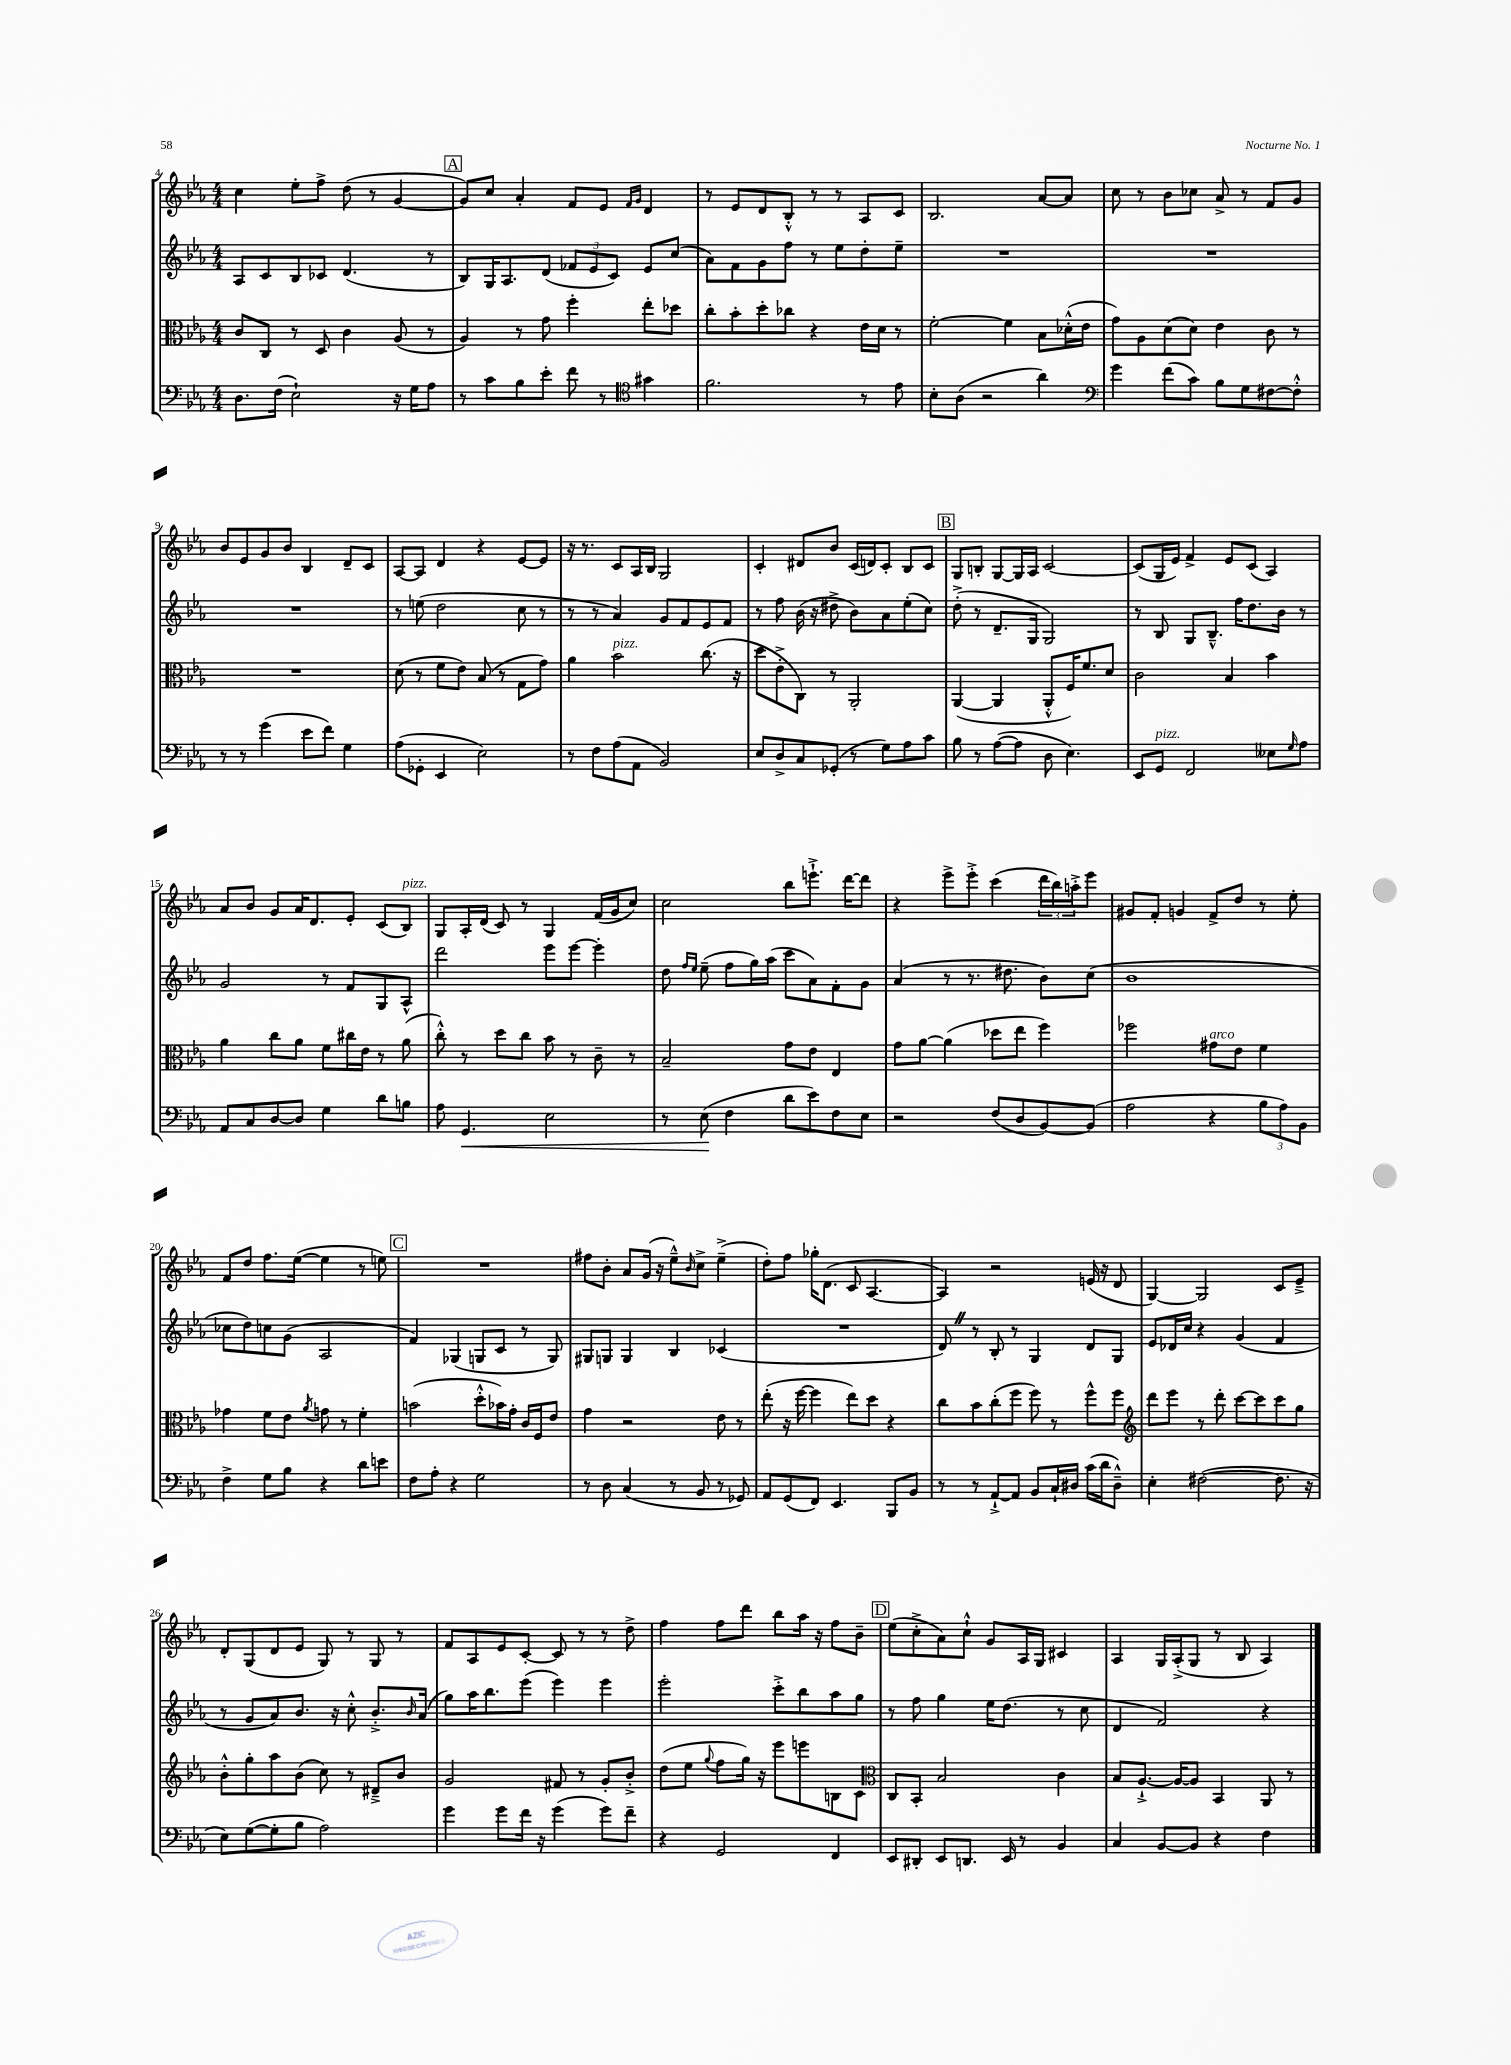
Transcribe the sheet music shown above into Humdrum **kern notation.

**kern	**kern	**kern	**kern
*staff4	*staff3	*staff2	*staff1
*clefF4	*clefC3	*clefG2	*clefG2
*k[b-e-a-]	*k[b-e-a-]	*k[b-e-a-]	*k[b-e-a-]
*M4/4	*M4/4	*M4/4	*M4/4
8.D\L	8c/L	8A-/L	4cc\
.	8C/J	8c/	.
(16F\Jk	.	.	.
2E-`\)	8r	8B-/	8ee-'\L
.	8D/	8c-/J	8ff^\J
.	4c\	(4.d/	(8dd\
.	.	.	8r
16r	(8A-/	.	[4g/
16G\LK	.	.	.
8A-\J	8r	8r	.
=	=	=	=
8r	4A-/)	8B-/L)	8g/]L)
8c\L	.	16G/K	8cc/J
.	.	8.A-/	.
8B-\	8r	.	4a-'/
8e-'\J	8g\	(8d/J	.
8f\	4ff'\	12f-/L	8f/L
.	.	12e-/	.
8r	.	.	8e-/J
.	.	12c/J)	.
*clefC4	*	*	*
.	.	.	16qqf/LL
.	.	.	16qqg/JJ
4g#\	8ee-'\L	8e-/L	4d/
.	8dd-\J	(8cc/J	.
=	=	=	=
2.f\	8cc'\L	8a-\L)	8r
.	8b-'\	8f\	8e-/L
.	8dd'\	8g\	8d/
.	8cc-\J	8ff\J	8B-'^^/J
.	4r	8r	8r
.	.	8ee-\L	8r
8r	16e-\LL	8dd'\	8A-/L
.	16d\JJ	.	.
8e-\	8r	8ee-~\J	8c/J
=	=	=	=
8B-'\L	[2f'\	1r	2.B-/
(8A-\J	.	.	.
2r	.	.	.
.	4f\]	.	.
4a-\)	8B-\L	.	[8a-/L
.	(16d-'^^\L	.	8a-/]J
.	16e-\JJ	.	.
=	=	=	=
*clefF4	*	*	*
4g\	8g\L)	1r	8cc\
.	8A-\	.	8r
(8f\L	(8d\	.	8b-\L
8c\J)	8d\J)	.	8cc-\J
8B-\L	4e-\	.	8a-^/
8G\	.	.	8r
[8F#\	8c\	.	8f/L
8F#'^^\]J	8r	.	8g/J
=	=	=	=
8r	1r	1r	8b-/L
8r	.	.	8e-/
(4g\	.	.	8g/
.	.	.	8b-/J
8e-\L	.	.	4B-/
8f\J)	.	.	.
4G\	.	.	8d~/L
.	.	.	8c/J
=	=	=	=
(8A-\L	(8d\	8r	[8A-/L
8GG-'\J	8r	(8ee\	8A-/]J
4EE-/	8f\L	2dd\	4d/
.	8e-\J)	.	.
2E-\)	(8B-/	.	4r
.	8r	.	.
.	8G\L	8cc\	[8e-/L
.	8g\J)	8r	8e-/]J
=	=	=	=
8r	4a-\	8r	16r
.	.	.	8.r
8F\L	.	8r	.
(8A-\	2b-\	4a-/)	8c/L
8AA-\J	.	.	16A-/L
.	.	.	16B-/JJ
2BB-/)	.	8g/L	2G/
.	.	8f/	.
.	(8.cc\	8e-/	.
.	.	8f/J	.
.	16r	.	.
=	=	=	=
8E-/L	8dd\L	8r	4c'/
8D^/	8e-'^\	8ff\	.
8C/	8C\J)	(16b-\	8d#/L
.	.	16r	.
(8GG-'/J	8r	8dd#^\	8b-/J
8r	2AA-'/	8b-\L)	(16c/LL
.	.	.	16d/J)
8G\L)	.	8a-\	8c'/J
8A-\	.	(8ee-'\	8B-/L
8c\J	.	8cc\J)	8c/J
=	=	=	=
8B-\	([4AA-/	(8dd'^\	8G/L
8r	.	8r	8B'/J
([8A-\L	4AA-/]	8.d~/L	[8G/L
8A-\]J	.	.	16G/]L
.	.	16G/Jk	16A-/JJ
8D\	8AA-'^^/L	2G/)	[2c/
4.E-\)	16F/K)	.	.
.	8.f/	.	.
.	8d/J	.	.
=	=	=	=
8EE-/L	2c\	8r	(8c/]L
8GG/J	.	8B-/	16G/L
.	.	.	16e-/JJ)
2FF/	.	8G/L	4f^/
.	.	8.B-~^^/J	.
.	4B-/	.	8e-/L
.	.	16ff\LK	.
.	.	8.dd\	(8c/J
8E--\L	4b-\	.	4A-/)
.	.	16b-\Jk	.
16qqG/	.	.	.
8A-\J	.	8r	.
=	=	=	=
8AA-/L	4a-\	2g/	8a-/L
8C/	.	.	8b-/J
[8D/	8cc\L	.	8g/L
8D/]J	8a-\J	.	16a-/K
.	.	.	8.d/
4G\	8f\L	8r	.
.	16cc#\L	8f/L	8e-'/J
.	16e-\JJ	.	.
8d\L	8r	8G/	(8c/L
8B\J	(8a-\	8A-^^/J	8B-/J)
=	=	=	=
8A-\	8cc'^^\)	2ddd\	8G/L
4.GG/	8r	.	16A-'/L
.	.	.	(16d/JJ
.	8dd\L	.	8c/)
.	8cc\J	.	8r
2E-\	8b-\	8eee-\L	4G/
.	8r	[8eee-\J	.
.	8c~\	4eee-'\]	(16f/LL
.	.	.	16g/J
.	8r	.	8cc/J)
=	=	=	=
8r	2B-~/	8dd\	2cc\
.	.	16qqff/LL	.
.	.	16qqee-/JJ	.
(8E-\	.	(8ee-~\	.
4F\	.	8ff\L	.
.	.	16gg\L)	.
.	.	(16aa-\JJ	.
8d\L	8g\L	8ccc\L	8bb-\L
8e-\)	8e-\J	8a-\)	8.eee`^\J
8F\	4E-/	8f'\	.
.	.	.	[16ddd\LK
8E-\J	.	8g\J	8ddd\]J
=	=	=	=
2r	8g\L	(4a-/	4r
.	[8a-\J	.	.
.	(4a-\]	8r	8eee-^\L
.	.	8.r	8eee-'^\J
(8F/L	8dd-\L	.	(4ccc\
.	.	8.dd#\	.
8D/	8ee-\J	.	.
[8BB-/)	4ff\)	8b-\L)	24ddd\LL
.	.	.	24bb-\)
.	.	.	24aa'^\J
(8BB-/]J	.	(8cc\J	8eee-\J
=	=	=	=
2A-\	2ff-\	1b-	8g#/L
.	.	.	8f'/J
.	.	.	4g/
4r	8g#\L	.	8f^/L
.	8e-\J	.	8dd/J
12B-\L	4f\	.	8r
12A-\)	.	.	.
.	.	.	8ee-'\
12BB-\J	.	.	.
=	=	=	=
4F^\	4g-\	8cc-\L	8f/L
.	.	8dd\)	8dd/J
8G\L	8f\L	8cc\	8.ff\L
8B-\J	8e-\J	(8g\J	.
.	.	.	([16ee-\Jk
.	8qa-/	.	.
4r	8g\	2A-/	4ee-\]
.	8r	.	.
8d\L	4f'\	.	8r
8e\J	.	.	8ee\)
=	=	=	=
8F\L	(2b\	4f/)	1r
8A-'\J	.	.	.
4r	.	(4G-/	.
2G\	8dd'^^\L	8G/L	.
.	16b-\L)	8c/J	.
.	16g'\JJ	.	.
.	16c/LL	8r	.
.	16F/J	.	.
.	8e-/J	8G/)	.
=	=	=	=
8r	4g\	8G#/L	8ff#\L
8D\	.	8G/J	8b-'\J
(4C/	2r	4G/	8a-/L
.	.	.	(16g/Jk
.	.	.	16r
8r	.	4B-/	8ee-~^^\L)
.	.	.	16qqb-/
8BB-/	.	.	8cc^\J
8r	8e-\	(4c-/	(4ee-~^\
8GG-/)	8r	.	.
=	=	=	=
8AA-/L	(8ee-'\	1r	8dd'\L)
(8GG/	16r	.	8ff\J
.	[16ff\	.	.
8FF/J)	4ff\]	.	16gg-'\LK
.	.	.	(8.d\J
4.EE-/	.	.	.
.	8ee-\L)	.	8c/
.	8dd\J	.	[4.A-/
8BBB-/L	4r	.	.
8BB-/J	.	.	.
=	=	=	=
8r	8cc\L	8d/)	4A-/])
8r	8b-\	8r	.
[8AA-`^/L	(8cc'\	8B-'/	2r
8AA-/]J	8ff\J	8r	.
8BB-/L	8ff\)	4G/	.
16C`/L	8r	.	.
16D#/JJ	.	.	.
(16c\LL	8ff^^\L	8d/L	(16e/
16d\J	.	.	16r
8D#~^^\J)	8ff\J	8G/J	8d/
=	=	=	=
*	*clefG2	*	*
4E-'\	8ddd\L	8e-/L	[4G/)
.	8eee-\J	16d-/L	.
.	.	16cc/JJ	.
([2F#\	8r	4r	2G/]
.	8ddd'\	.	.
.	[8ccc\L	(4g/	.
.	8ccc\]	.	.
8.F#\]	8ccc\	4f/	8c/L
.	8gg\J	.	8e-~^/J
16r	.	.	.
=	=	=	=
8E-\L)	8b-'^^\L	8r	8d'/L
([8G\	8gg'\	8g/L	(8G/
8G'\]	8aa-\	8a-/)	8d/
8B-\J	(8b-\J	8.b-/J	8e-/J
2A-\)	8cc\)	.	8G/)
.	.	16r	.
.	8r	8cc'^^\	8r
.	8d#~^/L	8.b-'^/L	8G/
.	8b-/J	.	8r
.	.	16qqb-/	.
.	.	(16a-/Jk	.
=	=	=	=
4g\	2g/	8gg\L)	8f/L
.	.	16aa-\K	8A-/
.	.	8.bb-\	.
8g\L	.	.	8e-/
16f\Jk	.	(8eee-\J	[8c'/J
16r	.	.	.
(4g\	8f#/	4eee-\)	8c/]
.	8r	.	8r
8g\L)	8g'/L	4eee-\	8r
8f~\J	8b-'^/J	.	8dd^\
=	=	=	=
4r	(8dd\L	2eee-'\	4ff\
.	8ee-\J	.	.
.	8qqgg/	.	.
2GG/	8ff\L	.	8ff\L
.	16gg\Jk)	.	8ddd\J
.	16r	.	.
.	8eee-\L	8ccc'^\L	8bb-\L
.	8eee\	8bb-\	16aa-\Jk
.	.	.	16r
4FF/	8B\	8aa-\	8ff\L
.	8c\J	8gg\J	8b-~\J
=	=	=	=
*	*clefC3	*	*
8EE-/L	8C/L	8r	(8ee-\L
8DD#'/J	8BB-'/J	8ff\	8cc'^\
8EE-/L	2B-/	4gg\	8a-\)
8.DD/J	.	.	8cc`^^\J
.	.	16ee-\LK	8g/L
16EE-/	.	(8.dd\J	.
8r	.	.	16A-/L
.	.	.	16G/JJ
4BB-/	4c\	8r	4c#/
.	.	8cc\	.
=	=	=	=
4C/	8B-/L	4d/	4A-/
.	[8.A-`^/J	.	.
[8BB-/L	.	2f/)	16G/LL
.	16A-/_LK	.	(16A-'^/J
8BB-/]J	8A-/]J	.	8G/J
4r	4BB-/	.	8r
.	.	.	8B-/
4F\	8AA-/	4r	4A-/)
.	8r	.	.
==	==	==	==
*-	*-	*-	*-
